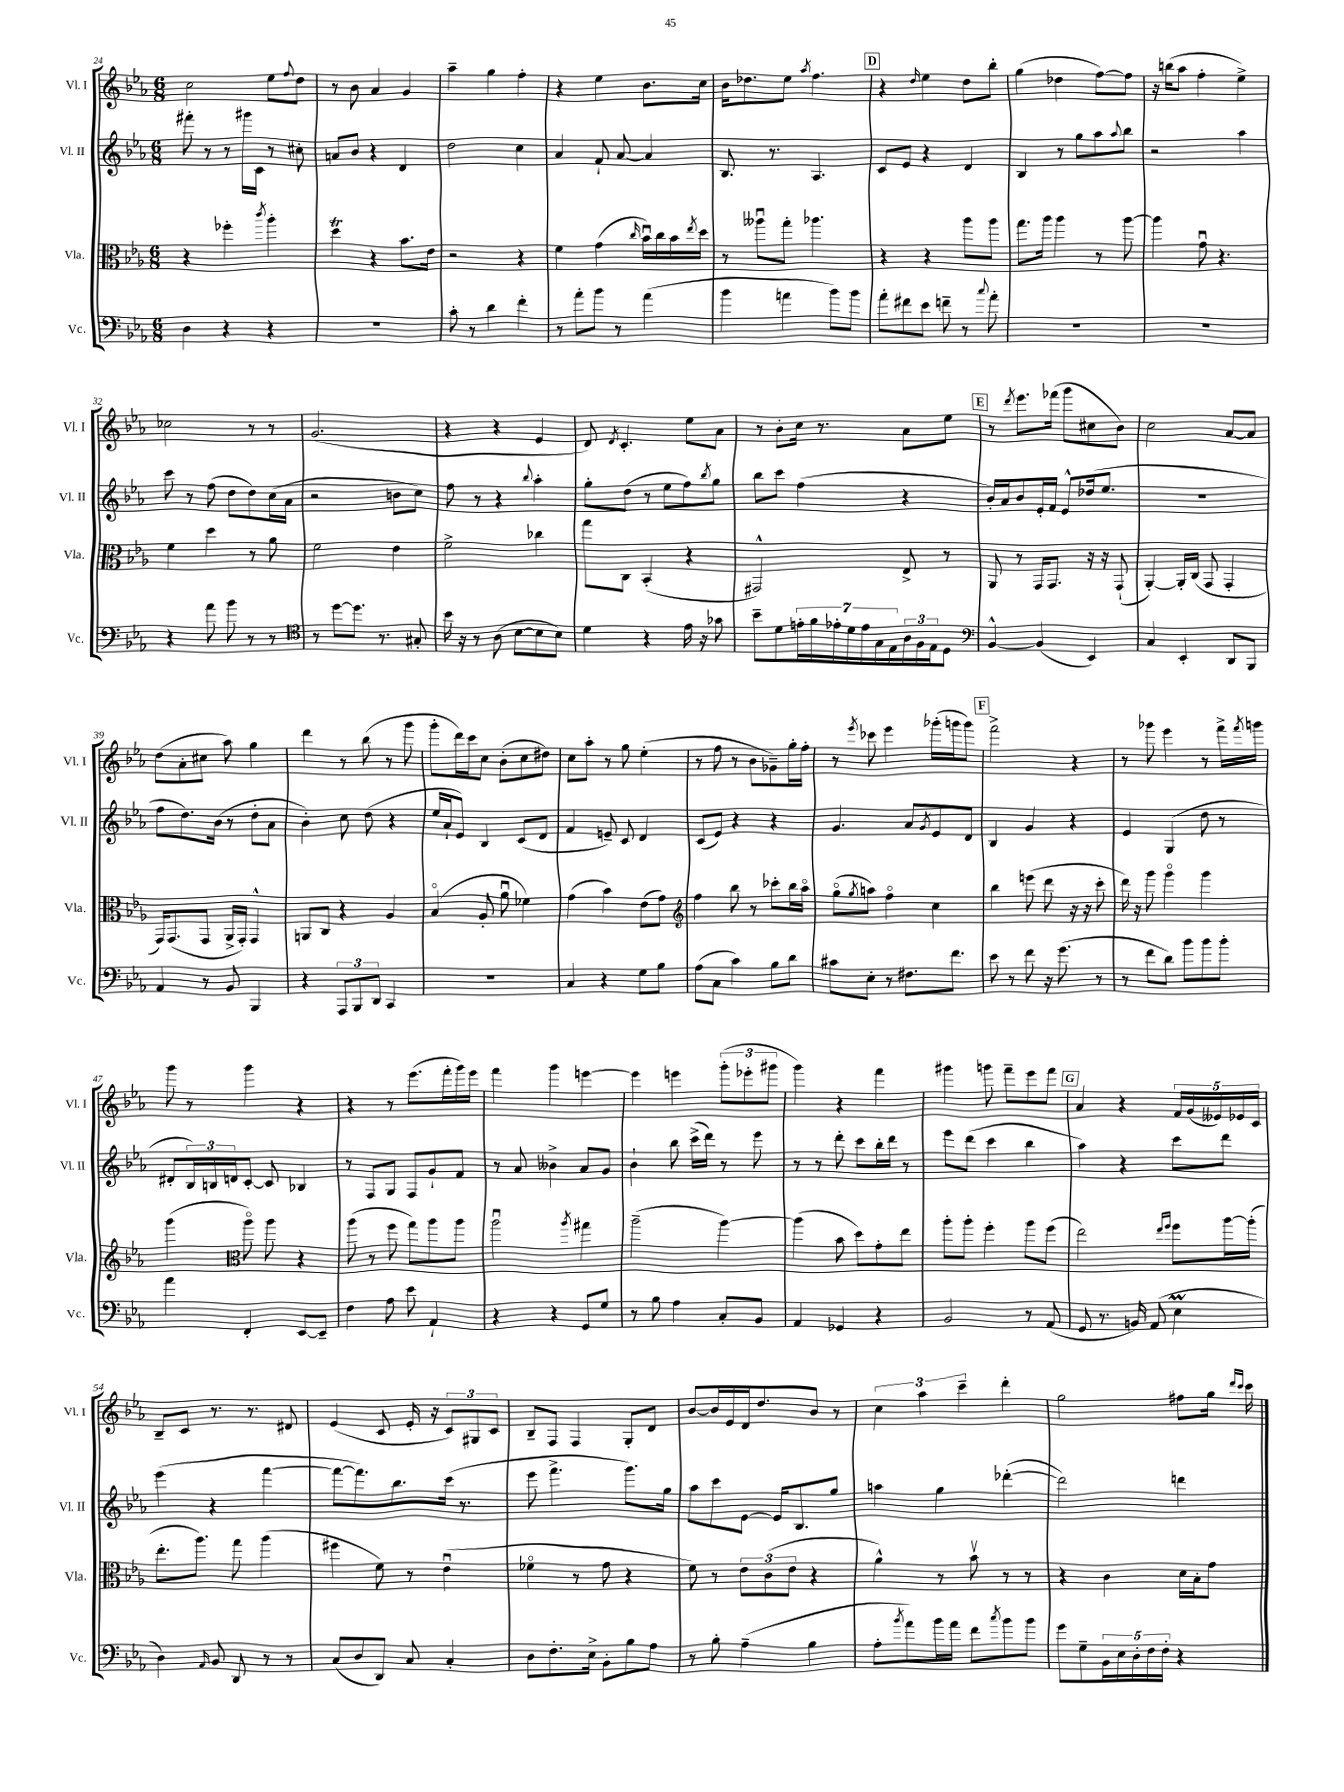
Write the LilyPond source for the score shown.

<<
\new StaffGroup <<
\new Staff = "s0" \with { instrumentName = "Vl. I" shortInstrumentName = "Vl. I" } {
    \clef treble \key ees \major \numericTimeSignature \time 6/8
    c''2 ees''8 \appoggiatura { f''8 } d''8 |
    r8 bes'8 aes'4 g'4 |
    aes''4-- g''4 f''4-. |
    r4 ees''4 bes'8. c''16 |
    bes'16 des''8. ees''8 \acciaccatura { aes''8 } f''4. |
    \mark \markup { \box "D" } r4 \grace { d''16 } ees''4 d''8 bes''8-. |
    g''4( des''4 f''8~) f''8 |
    r16 b''16( aes''8 f''4-. ees''4->) |
    ces''2 r8 r8 |
    g'2.( |
    r4 r4 ees'4 |
    d'8) \acciaccatura { d'8 } c'4.-. ees''8 aes'8 |
    r8 bes'8-. c''16 r8. aes'8 ees''8 |
    \mark \markup { \box "E" } r8 \acciaccatura { d'''8 } ees'''8. fes'''16( g'''8 cis''8 bes'8) |
    c''2 aes'8~ aes'8 |
    d''8( aes'8-. cis''8 aes''8) g''4 |
    d'''4 r8 bes''8( r8 g'''8 |
    g'''8-. d'''16) c'''16 c''8 bes'8-.( c''8 dis''8) |
    c''8 aes''8-. r8 g''8 ees''4-.( |
    r8 f''8 r8 bes'8 ges'8--) g''16-. f''16-. |
    r8 \acciaccatura { ees'''8 } ces'''8 ees'''4 ges'''16-.( g'''16 g'''8) |
    \mark \markup { \box "F" } f'''2-> r4 |
    r8 ges'''8 ees'''4 r8 f'''16-> \acciaccatura { f'''8 } g'''16 |
    g'''8 r8 g'''4 r4 |
    r4 r8 ees'''8.( f'''16-. g'''16) ees'''16 |
    f'''4 g'''4 e'''4~ |
    e'''4 e'''4 \tuplet 3/2 { g'''8-.( ees'''8-. gis'''8 } |
    g'''4) r4 f'''4 |
    gis'''4 g'''8 f'''8-- ees'''8 f'''8 |
    \mark \markup { \box "G" } aes'4 r4 \tuplet 5/4 { f'16 g'16( eeses'16) ees'16 c'16 } |
    bes8-- c'8 r8. r8. dis'8 |
    ees'4( c'8 ees'16-. r16 \tuplet 3/2 { c'8) gis8 c'8 } |
    bes8-- f8 f4 g8-. d'8 |
    bes'8~ bes'16 ees'16 d'16 d''8. bes'8 r8 |
    \tuplet 3/2 { c''4 aes''4 c'''4-- } d'''4-. |
    g''2 fis''8 g''16 \grace { d'''16 c'''16 } c'''16 \bar "|." |
}
\new Staff = "s1" \with { instrumentName = "Vl. II" shortInstrumentName = "Vl. II" } {
    \clef treble \key ees \major \numericTimeSignature \time 6/8
    fis'''8-. r8 r8 gis'''16 c'16 r8 cis''8-. |
    a'8 bes'8 r4 d'4 |
    d''2 c''4 |
    aes'4 f'8-! aes'8~ aes'4 |
    bes8. r8. aes4. |
    \mark \markup { \box "D" } c'8 ees'8 r4 d'4 |
    bes4 r8 g''8 aes''8 \appoggiatura { aes''8 } bes''8 |
    r2 aes''4 |
    c'''8 r8 f''8( d''8 d''8) c''16( aes'16 |
    r2 b'8 c''8) |
    f''8 r8 r4 \appoggiatura { bes''8 } aes''4-. |
    g''8-. d''8( r8 ees''8 f''8) \acciaccatura { bes''8 } g''8 |
    bes''8 c'''8 f''4( r4 |
    \mark \markup { \box "E" } bes'16-.) aes'16 bes'8 ees'16-. f'16 ees'8-^ des''16( ees''8. |
    R2. |
    f''8 d''8.) bes'16( r8 d''8-. aes'8 |
    bes'4-.) c''8 d''8( r4 |
    ees''16 aes'16-! ees'8) bes4 c'8( d'8 |
    f'4 e'8--) c'8 d'4 |
    c'8( ees'8) r4 r4 |
    g'4. aes'8 \acciaccatura { g'8 } ees'8 d'8 |
    \mark \markup { \box "F" } bes4 g'4 r4 |
    ees'4 g4( d''8 r8 |
    dis'8-. \tuplet 3/2 { bes16) b16 d'16 } c'8~-. c'8 bes4 |
    r8 f8 g8 f8 g'8-! f'8 |
    r8 aes'8 beses'4-> aes'8 g'8 |
    bes'4-! bes''8 c'''16->( d'''16) r8 ees'''8 |
    r8 r8 d'''8-. c'''8 bes''16-. d'''16 r8 |
    ees'''8 d'''8( c'''4 bes''4 |
    \mark \markup { \box "G" } aes''4) r4 c'''8 d'''8 |
    ees'''4( r4 f'''4~ |
    f'''8~ f'''8.) bes''8. c'''16( r8. |
    ees'''8 f'''4.-> g'''8.) g''16 |
    aes''8 c'''8 ees'8~ ees'16 bes8. g''8 |
    a''4 g''4 des'''4~-.( |
    des'''2) d'''4 \bar "|." |
}
\new Staff = "s2" \with { instrumentName = "Vla." shortInstrumentName = "Vla." } {
    \clef alto \key ees \major \numericTimeSignature \time 6/8
    r4 fes''4-. \acciaccatura { c'''8 } aes''4-. |
    d''4\trill r4 bes'8. ees'16 |
    r2 r4 |
    f'4 g'4( \grace { c''16 } bes'16\downbow) c''16 bes'16 \acciaccatura { ees''8 } d''16 |
    r8 aeses''8\downbow g''8-. aes''4. |
    \mark \markup { \box "D" } r4 r4 aes''8 aes''8 |
    g''8. aes''16 aes''4 r8 aes''8~ |
    aes''4 g'8\downbow r4. |
    f'4 d''4 r8 aes'8 |
    f'2 ees'4 |
    f'2-> ces''4 |
    g''8 c8 bes,4-.( r4 |
    gis,2-^) ees8-> r8 |
    \mark \markup { \box "E" } aes,8 r8 g,16 g,8. r16 r16 g,8-!( |
    aes,4~-.) aes,16-. c16( g,8 g,4-. |
    g,16) g,8.( g,8 aes,16-> g,16-.) g,4-^ |
    a,8 c8 r4 aes4 |
    bes4\flageolet( aes8-. aes'8\downbow fes'4) |
    g'4( bes'4) ees'8( g'8) |
    \clef treble f''4 bes''8 r8 ces'''8-. bes''16 aes''16\flageolet |
    g''8\flageolet( \acciaccatura { g''8 } a''8) f''4\flageolet c''4 |
    \mark \markup { \box "F" } bes''4 e'''8( d'''8 r16 r16 c'''8-. |
    d'''16) r16 g'''8 g'''4\flageolet g'''4 |
    g'''4( \clef alto aes''8\flageolet) aes''8 r4 |
    aes''8( r8 f''8 g''8) aes''8 aes''8 |
    aes''2\downbow \acciaccatura { aes''8 } gis''4 |
    aes''2--( aes''4~) |
    aes''4( bes'8 d''8) g'8-. ees''8 |
    aes''8-. aes''8-. f''4-. aes''8 f''8( |
    \mark \markup { \box "G" } ees''2) \grace { ees''16 f''16 } f''8 aes''16~ aes''16-.( |
    ees''8.-. aes''8.) g''8 aes''4( |
    fis''4 f'8) r8 ees'4\downbow( |
    fes'4\flageolet r8 g'8 r4 |
    f'8) r8 \tuplet 3/2 { ees'8 c'8( ees'8 } r4 |
    aes'4-^) r8 bes'8\upbow r8 r8 |
    r4 c'4 d'16 bes16-. g'8 \bar "|." |
}
\new Staff = "s3" \with { instrumentName = "Vc." shortInstrumentName = "Vc." } {
    \clef bass \key ees \major \numericTimeSignature \time 6/8
    d4 r4 r4 |
    R2. |
    c'8-. r8 d'4 f'4-. |
    r8 aes'8-. bes'8 r8 aes'4( |
    bes'4 a'4 bes'8) bes'8 |
    \mark \markup { \box "D" } aes'8-. fis'8 ees'8 f'8-- r8 \appoggiatura { c''8 } aes'8-. |
    R2. |
    R2. |
    r4 aes'8 bes'8 r8 r8 |
    \clef tenor r8 d''8~ d''8. r8. gis8-. |
    bes'16 r16 r8 aes8( bes8~ bes8 bes8) |
    d'4 r4 ees'16 r16 ges'8 |
    bes'8-- d'8 \tuplet 7/4 { e'16-. f'16 ees'16-. d'16 ees'16 g16 ees16 } \tuplet 3/2 { aes16 f16 ees16 } d8 |
    \mark \markup { \box "E" } \clef bass bes,4~-^ bes,4( ees,4) |
    c4 ees,4-. d,8 bes,,8 |
    aes,4 r8 bes,8 bes,,4 |
    r4 \tuplet 3/2 { aes,,8 bes,,8 d,8 } c,4 |
    R2. |
    c4 r4 g8 bes8 |
    aes8( c8 c'4) bes8 d'8 |
    cis'8 ees8-. r8 fis8. f'8. |
    \mark \markup { \box "F" } ees'8 r8 f'8 r16 g'8.( r8 |
    r8 f'8 d'8) bes'8 bes'8 bes'8-. |
    aes'4 f,4-. ees,8~ ees,8-- |
    f4 aes8 ees'8 aes,4-! |
    r4 r4 g,8 g8 |
    r8 bes8 aes4 c8-. bes,8 |
    aes,4 ges,4 r4 |
    bes,2 r8 aes,8( |
    \mark \markup { \box "G" } g,8 r8. b,16) aes,8( ees4\prall |
    d4) \grace { aes,16 } bes,8 d,8 r8 r8 |
    c8( d8 d,8) c8 c4-. |
    d8 f8.-. ees16-> bes,8-. bes8 aes8 |
    r8 bes8-. aes4--( bes4 |
    aes8-. \acciaccatura { bes'8 } aes'8) bes'16 aes'16 f'8 \acciaccatura { c''8 } bes'8 bes'8 |
    g'8 g8-- \tuplet 5/4 { bes,16 ees16 d16-. f16 f16-. } r4 \bar "|." |
}
>>
>>
\layout { \context { \Score currentBarNumber = #24 } }
